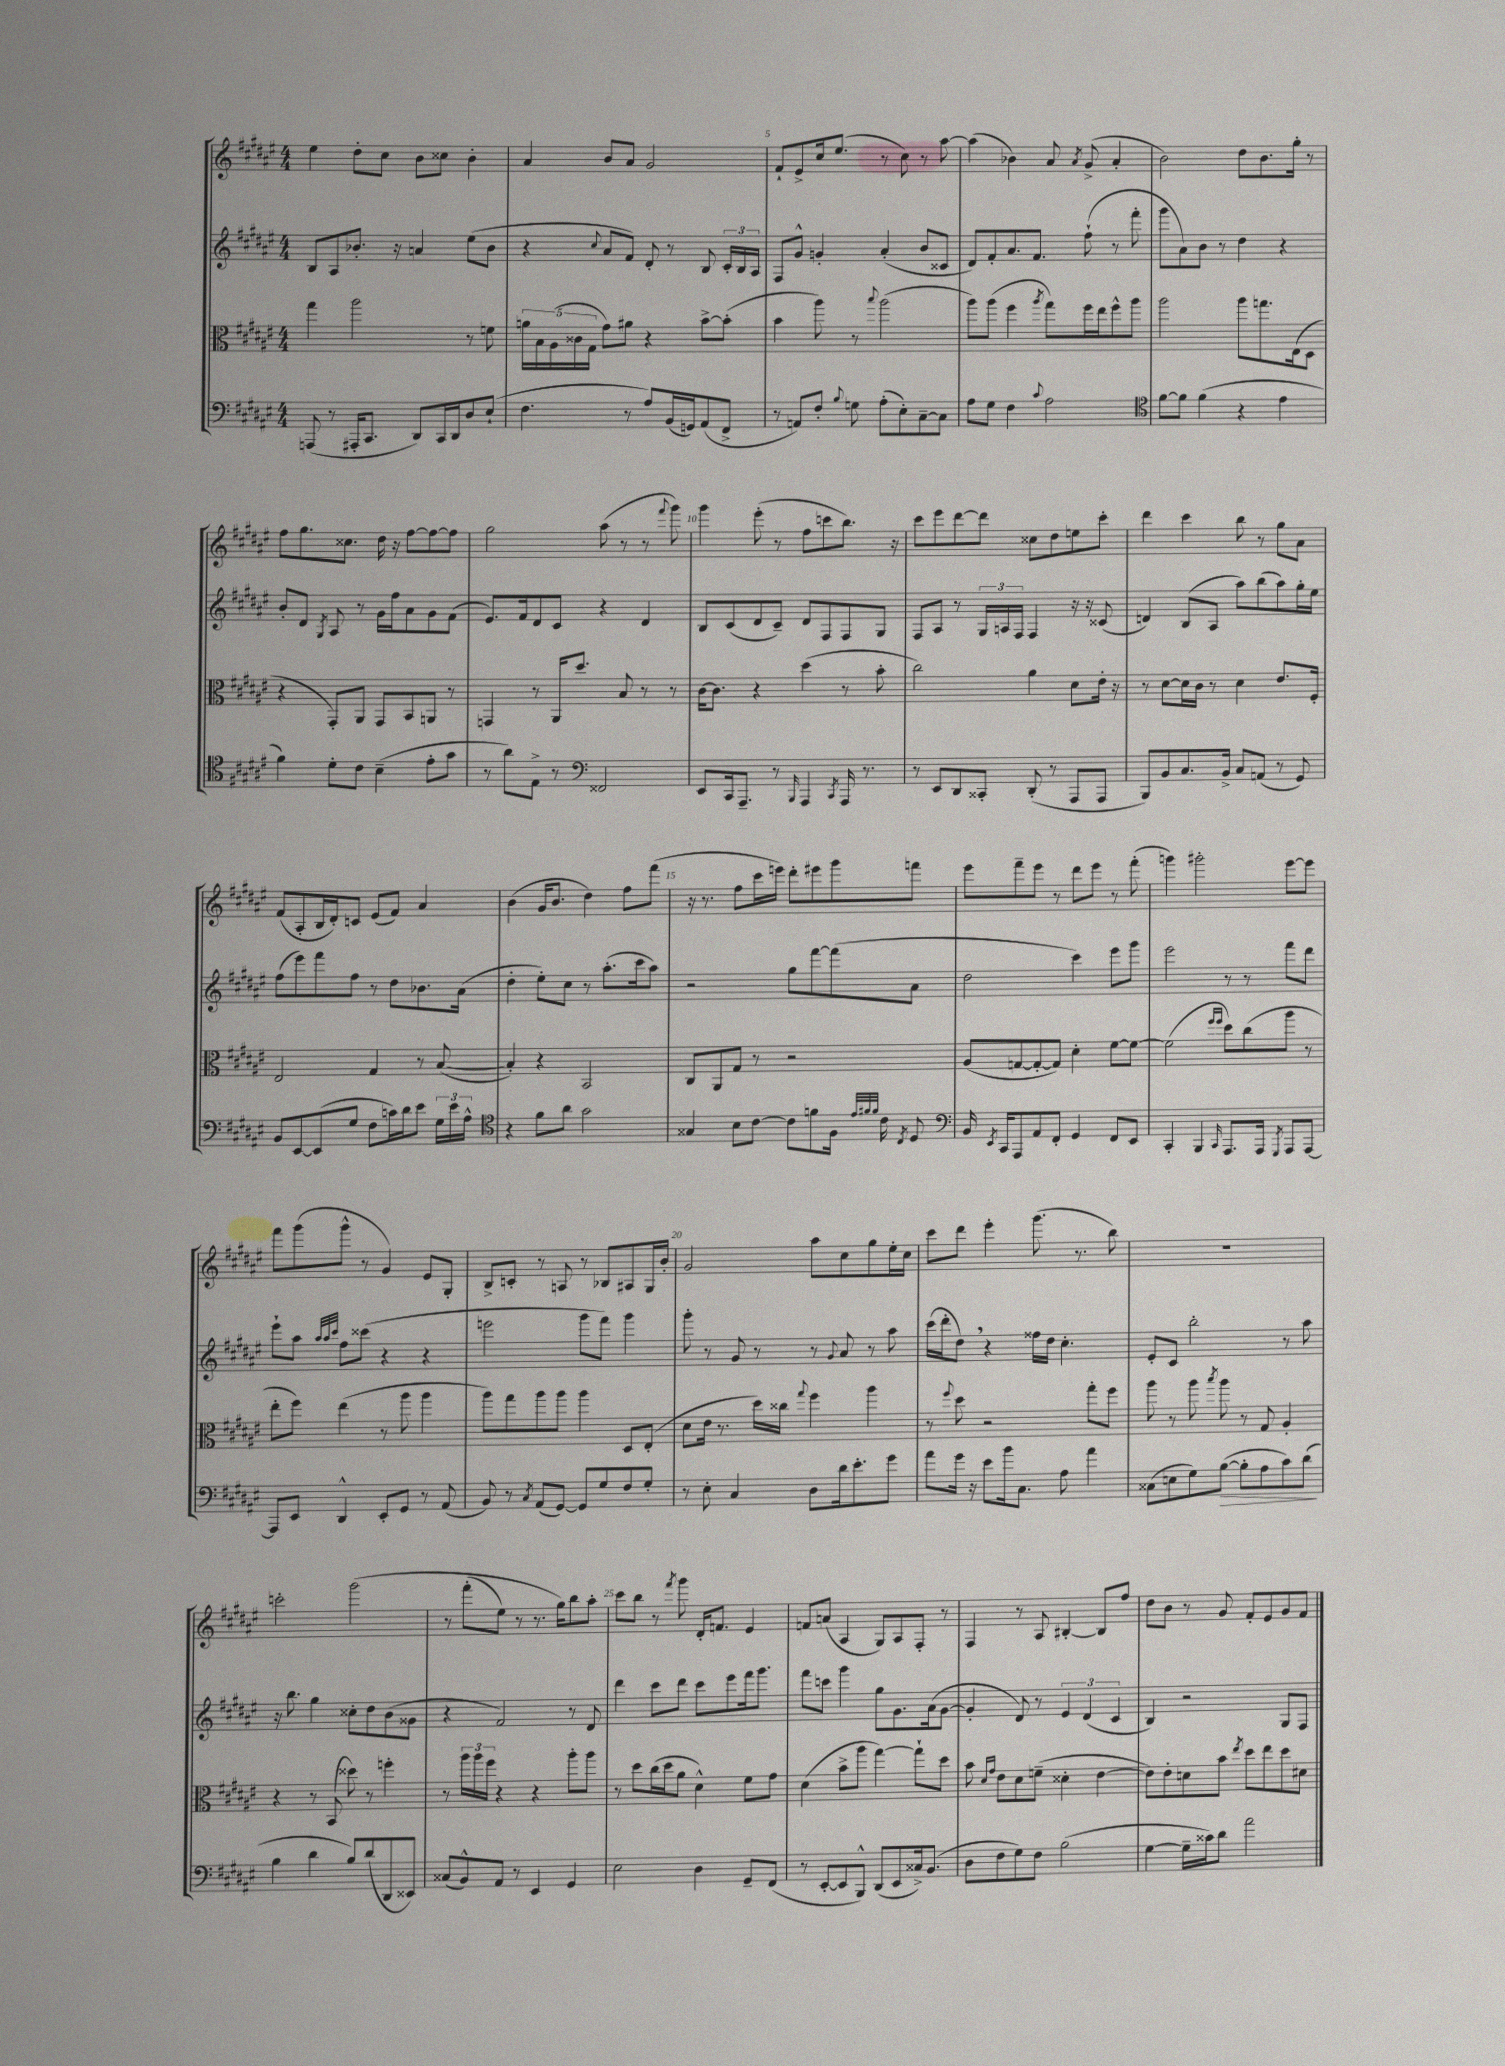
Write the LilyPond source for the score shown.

<<
\new StaffGroup <<
\new Staff = "s0" {
    \clef treble \key fis \major \numericTimeSignature \time 4/4
    \autoBeamOff eis''4 dis''8[-. cis''8] b'8[ cisis''8] b'4-. |
    ais'4 b'8[ ais'8] gis'2 |
    fis'8[-! eis'8-> cis''16 eis''8.]( r8 cis''8) r8 ais''8~ |
    ais''4( bes'4) ais'8 \acciaccatura { ais'8 } gis'8->( ais'4-. |
    b'2) dis''8[ b'8. gis''16]-. r8 |
    fis''8[ gis''8. cisis''8.] dis''16 r16 fis''8[~ fis''8~ fis''8] |
    gis''2 ais''8( r8 r8 \appoggiatura { fis'''8 } gis'''8) |
    gis'''4 eis'''8-.( r8 fis''8[ c'''8 b''8.]) r16 |
    cis'''8[ eis'''8 dis'''8~ dis'''8] cisis''8[ dis''8 e''8 cis'''8]-. |
    dis'''4 cis'''4 b''8 r8 gis''8[ ais'8] |
    fis'8[( ais8-. b16 dis'16-.) c'8] eis'8[( fis'8]) ais'4 |
    b'4( gis'16[ b'8.] dis''4) fis''8[ fis'''8]( |
    r16 r8. fis''8[ cis'''16 e'''16]) dis'''8[-. eis'''8 gis'''8 f'''8] |
    eis'''8[ fis'''8-- eis'''8] r8 dis'''8[ eis'''8] r8 fis'''8-.( |
    g'''4) gis'''2-. eis'''8[~ eis'''8] |
    fis'''8[ gis'''8( gis'''8]-^ r8 gis'4) eis'8[ gis8]-. |
    b8[-> c'8]-. r8 a8 r8 bes8[ ais8 gis16 b'16]-. |
    gis'2 ais''8[ cis''8 gis''8 eis''16-. cis''16] |
    cis'''8[ dis'''8] eis'''4-. gis'''8.( r8. b''8) |
    R1 |
    c'''2-. gis'''2\( |
    r8 fis'''8[-.( eis''8]) r8 r8. gis''16[\) b''8 ais''8]-. |
    cis'''8[ b''8] r8 \acciaccatura { fis'''8 } gis'''8 dis'16[-. f'8.] eis'4 |
    f'8[ a'8]( ais4 gis8[) ais8 fis8]-. r8 |
    fis4 r8 ais8 bis4~-. bis8[ fis''8] |
    dis''8[ b'8] r8 gis'8 fis'8[-. eis'8 gis'8 fis'8] \bar "|." |
}
\new Staff = "s1" {
    \clef treble \key fis \major \numericTimeSignature \time 4/4
    \autoBeamOff b8[ ais8 bes'8.]-. r16 a'4 eis''8[( bes'8] |
    r4 \appoggiatura { cis''8 } ais'8[ fis'8]) dis'8-. r8 b8 \tuplet 3/2 { cis'16[-. b16 ais16] } |
    fis8[ gis'8]-^ g'4-. ais'4-.( b'8[ cisis'8] |
    dis'8[) fis'8-. ais'8. fis'8.] fis''8-!( r8 fis'''8-. |
    gis'''8[ ais'8) b'8] r8 dis''4 r4 |
    b'8[-. dis'8] \acciaccatura { gis8 } ais8 r8 gis'16[ fis''16 ais'8 gis'8 fis'8]( |
    eis'8.[) fis'16 dis'8 cis'8] r4 dis'4 |
    b8[ cis'8( dis'8 cis'8]--) dis'8[ fis8 fis8 gis8] |
    fis8[ ais8] r8 \tuplet 3/2 { gis16[ a16 fis16] } fis4 r16 r16 cisis'8( |
    d'4) b8[( ais8] ais''8[) b''8( ais''8) gis''16-. eis''16] |
    fis''8[( eis'''8) fis'''8 fis''8] r8 dis''8[ bes'8. ais'16]( |
    dis''4-. eis''8[-.) cis''8] r8 ais''8.[-.( cis'''16 ais''8]) |
    r2 gis''8[ fis'''8~ fis'''8( ais'8] |
    dis''2 cis'''4) eis'''8[ gis'''8] |
    eis'''2 r8 r8 fis'''8[ dis'''8] |
    eis'''8[-! ais''8] \grace { ais''32[ ais''32 cis'''32] } fis''8[ cisis'''8]( r4 r4 |
    e'''2 gis'''8[ fis'''8]) gis'''4 |
    gis'''8-. r8 gis'8 r8 r8 \appoggiatura { gis'8 } ais'8 r8 ais''8 |
    cis'''16[( dis'''16-. dis''8]) \breathe r4 fisis''16[ dis''16] cis''4.-. |
    eis'8[-. cis'8] b''2-. r8 ais''8 |
    r16 b''8. gis''4 cisis''8[-. dis''8 b'8( gisis'8] |
    r4 fis'2) r8 dis'8 |
    dis'''4 cis'''8[ dis'''8] cis'''8[ eis'''8 fis'''16 gis'''8.] |
    fis'''8[ c'''8] gis'''4 gis''8[ gis'8. ais'16( gis'8]~ |
    gis'4-. dis'8) r8 \tuplet 3/2 { eis'4 dis'4( cis'4 } |
    b4) r2 gis8[ fis8] \bar "|." |
}
\new Staff = "s2" {
    \clef alto \key fis \major \numericTimeSignature \time 4/4
    \autoBeamOff gis''4 ais''2 r8 f'8 |
    \tuplet 5/4 { a'16[ b16 ais16( cisis'16 gis16] } gis'8[) ais'8] r4 b'8[~-> b'8]-.( |
    b'4 ais''8) r8 \appoggiatura { b''8 } ais''2( |
    ais''8[) ais''8]( fis''4 \acciaccatura { ais''8 } gis''8[) fis''16 eis''16 fis''8-^ ais''8] |
    ais''2 ais''8[ g''8. eis16( dis8] |
    r4 gis,8[-.) ais,8] gis,8[ b,8 a,8] r8 |
    g,4 r8 ais,16[ dis''8.] b8 r8 r8 |
    cis'16[~ cis'8.] r4 dis''4( r8 b'8-. |
    cis''2) ais'4 dis'8[ eis'16]-. r16 |
    r8 dis'8[~ dis'16 cis'16] r8 dis'4 eis'8.[ fis16]-. |
    eis2 gis4 r8 b8~( |
    b4-.) r4 b,2 |
    cis8[ ais,8 gis8] r8 r2 |
    ais8[( g8~ g8~-. g8]) dis'4-. fis'8[~ fis'8]~ |
    fis'2( \grace { fis''16[ fis''16] } dis''8[) cis''8( ais''8] r8 |
    eis''8[-. fis''8]) eis''4( r8 ais''8 ais''4 |
    ais''8[) gis''8 ais''8 ais''8] ais''4 dis8[ eis8]-.( |
    dis'8[ eis'16] r8. dis''16[) cisis''16] \appoggiatura { gis''8 } fis''4 ais''4 |
    r8 \appoggiatura { fis''8 } dis''8 r2 gis''8[-. fis''8] |
    ais''8 r8 ais''8 \acciaccatura { b''8 } ais''8 r8 gis8 ais4-. |
    r4 r8 b,8( disis''8) r8 f''4-. |
    r8 \tuplet 3/2 { ais''16[ ais''16 fis''16] } r4 r4 ais''8[-. ais''8] |
    r8 dis''8[ cis''16( dis''16 ais'8] dis'4-^) fis'8[ gis'8] |
    dis'4( b'8[-> ais''8] gis''4~) gis''8[-! dis''8] |
    b'8 \grace { dis'16[ gis'16] } eis'8[ dis'8 f'8]--( disis'4-. eis'4~ |
    eis'8[) eis'8-. d'8 b'8] \acciaccatura { eis''8 } dis''8[ eis''8 dis''8 dis'8] \bar "|." |
}
\new Staff = "s3" {
    \clef bass \key fis \major \numericTimeSignature \time 4/4
    \autoBeamOff a,,8( r8 ais,,16[-. cis,8.] dis,8[) cis,16 dis,16 dis8 eis8]-!( |
    fis4. r8 ais8[) b,16( g,16) ais,8( fis,8]-> |
    r8 a,8[) fis8]-. \appoggiatura { b8 } g8 ais8[-.( eis8-.) cis8~-- cis8] |
    ais8[ gis8] fis4 \appoggiatura { cis'8 } ais2 |
    \clef tenor fis'8[~ fis'8] fis'4( r4 eis'4 |
    fis'4) dis'8[-. cis'8] b4--( eis'8[-. gis'8] |
    r8 ais'8[) eis8]-> r8 \clef bass fisis,2 |
    eis,8[ cis,16 ais,,8.]-- r8 \grace { b,,16 } ais,,4 \acciaccatura { cis,8 } ais,,16 r8. |
    r8 eis,8[ dis,8 cisis,8]-. dis,8-.( r8 ais,,8[ ais,,8] |
    b,,8[) b,8 cis8. b,16]-> cis8[ a,8]( r8 gis,8) |
    b,8[ eis,8~ eis,8( gis8] fis8[ c'16) dis'16 eis'8] \tuplet 3/2 { gis16[ eis'16 ais16]-^ } |
    \clef tenor r4 fis'8[ ais'8] gis'2 |
    gisis4 b8[ cis'8]~ cis'8[ f'8 fis16] \grace { eis'32[ fis'32 fis'32] } cis'16 \acciaccatura { cis8 } dis8 |
    \clef bass b,16 \acciaccatura { eis,8 } cis,16[ ais,,8 ais,8 fis,8]-. gis,4 fis,8[ eis,8] |
    cis,4-. b,,4 \grace { cis,16 } ais,,8.[ ais,,16] \acciaccatura { gis,,8 } ais,,8[ ais,,8]~ |
    ais,,8[ eis,8] dis,4-^ eis,8[-. gis,8] r8 ais,8( |
    b,8) r8 \acciaccatura { cis8 } ais,8[( gis,8]~) gis,8[ gis8 fis8 gis8]-. |
    r8 eis8-. cis4 dis8[ dis'16 eis'8.-. gis'8] |
    ais'8[ gis'16] r16 eis'8[ b'16 cis8.] ais8 ais'4 |
    cisis8[( e8 gis8) b8]~\>( b8[-. ais8 cis'8) dis'8]\!( |
    b4 dis'4 b8[) dis'8( dis,8 eisis,8]) |
    cisis8[( b,8-^) ais,8] r8 eis,4 gis,4 |
    eis2 dis4 gis,8[-- fis,8]( |
    r8 eis,8[~-. eis,8 b,,8]-^) dis,8[( eis,8 cisis16->) b,8.]( |
    dis8[ fis8 gis8) fis8] b2( |
    gis4~ gis16[-- cisis'16) dis'8] ais'2 \bar "|." |
}
>>
>>
\layout { \context { \Score currentBarNumber = #3 \override BarNumber.break-visibility = ##(#f #t #t) barNumberVisibility = #(every-nth-bar-number-visible 5) } }
